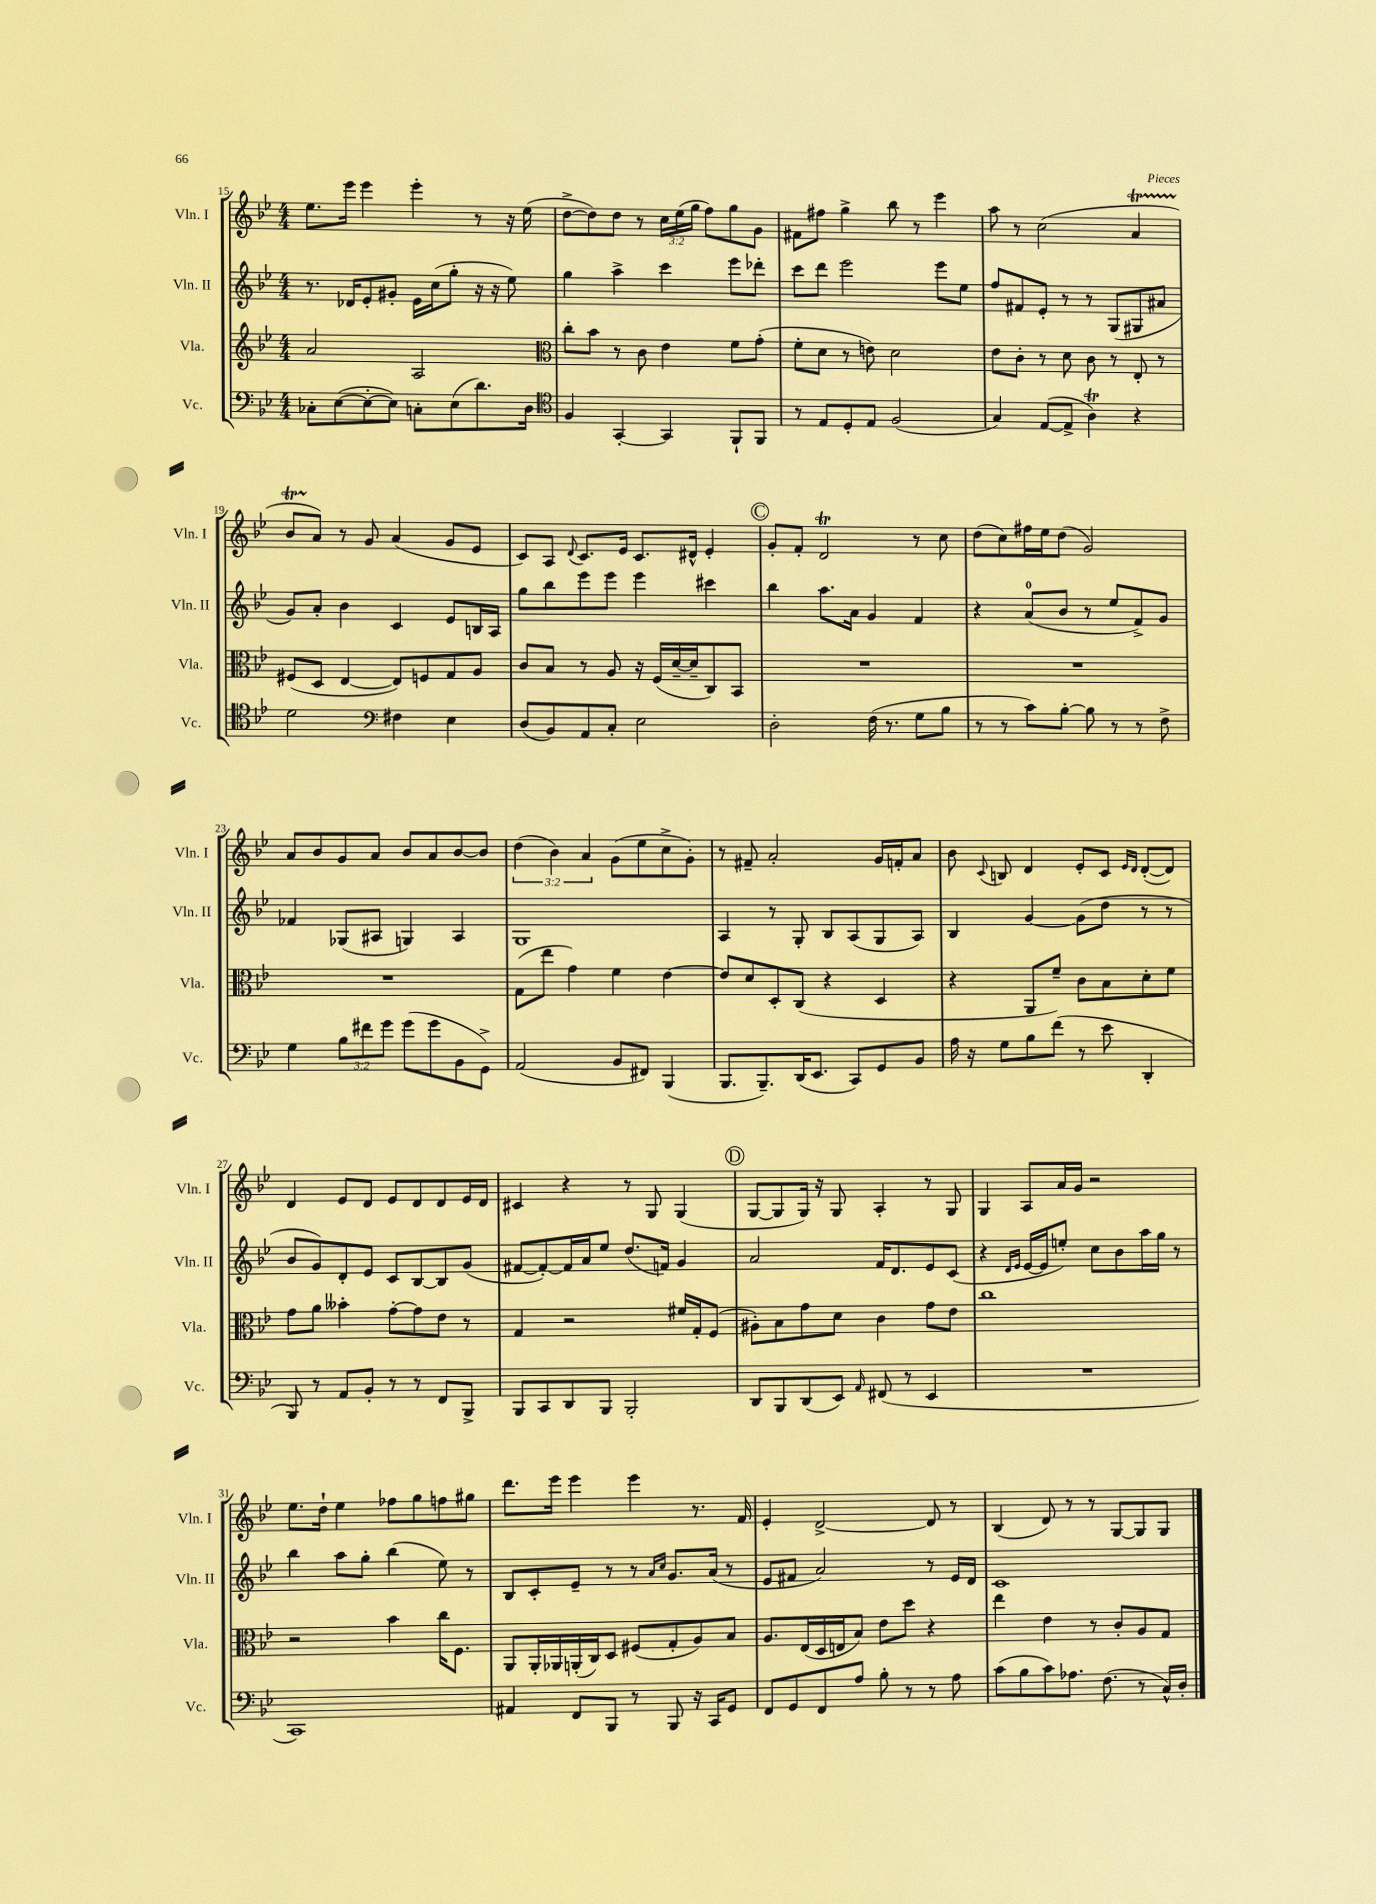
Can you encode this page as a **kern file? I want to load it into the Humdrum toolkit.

**kern	**kern	**kern	**kern
*staff4	*staff3	*staff2	*staff1
*clefF4	*clefG2	*clefG2	*clefG2
*k[b-e-]	*k[b-e-]	*k[b-e-]	*k[b-e-]
*M4/4	*M4/4	*M4/4	*M4/4
8C-'	2a	8.r	8.ee-
([8E-	.	.	.
.	.	16d-	16eee-
8E-'_	.	8e-'	4eee-
8E-])	.	8g#'	.
8C'	2A	16e-	4eee-'
.	.	(16cc	.
(8E-	.	8gg'	.
8.d)	.	16r	8r
.	.	16r	.
.	.	8ee-)	16r
16D	.	.	(16ee-
=	=	=	=
*clefC4	*clefC3	*	*
4F	8cc'	4gg	[8dd^
.	8b-	.	8dd])
[4GG'	8r	4aa^	8dd
.	8c	.	8r
4GG]	4e-	4ccc	24cc
.	.	.	(24ee-
.	.	.	24gg
.	.	.	8ff)
8FF`	8f	8eee-	8gg
8FF	(8g'	8ddd-'	8g
=	=	=	=
8r	8f'	8ccc	8f#
8E-	8d	8ddd	8ff#
8D'	8r	2eee-	4gg^
8E-	8e)	.	.
(2F	2d	.	8bb-
.	.	.	8r
.	.	8eee-	4eee-
.	.	8ee-	.
=	=	=	=
4G)	8e-	8ff	8aa
.	8c'	8f#	8r
([8E-	8r	8e-'	(2cc
8E-^]	8d	8r	.
4A)	8c	8r	.
.	8r	(8G	.
4r	8E-'	8G#	4a
.	8r	8a#	.
=	=	=	=
2d	(8F#	8g)	8b-
.	8D	8a'	8a)
.	[4E-	4b-	8r
.	.	.	8g
*clefF4	*	*	*
4F#	8E-])	4c	(4a
.	8F	.	.
4E-	8G	8e-	8g
.	8A	16B	8e-
.	.	16A	.
=	=	=	=
(8D	8c	8gg	8c)
8BB-)	8B-	8bb-	8A
.	.	.	8qqd
8AA	8r	8eee-	8.c
8C'	8A	8eee-	.
.	.	.	16e-
2E-	16r	4eee-	8.c
.	(16F	.	.
.	[16d~	.	.
.	16d~]	.	16d#^^
.	8C)	4ccc#	4e-'
.	8BB-	.	.
=	=	=	=
2D'	1r	4bb-	8g'
.	.	.	8f'
.	.	8.aa	2d
.	.	16a	.
(16F	.	4g	.
8.r	.	.	.
8G	.	4f	8r
8B-	.	.	8cc
=	=	=	=
8r	1r	4r	(8dd
8r	.	.	8cc)
8c)	.	(8a	16ff#
.	.	.	16ee-
[8B-'	.	8b-	(8dd
8B-]	.	8r	2g)
8r	.	8ee-	.
8r	.	8f^)	.
8F^	.	8g	.
=	=	=	=
4G	1r	4f-	8a
.	.	.	8b-
12B-	.	(8G-	8g
12f#	.	.	.
.	.	8A#	8a
12g	.	.	.
(8g	.	4G)	8b-
8g	.	.	8a
8BB-	.	4A#	[8b-
8GG^)	.	.	8b-]
=	=	=	=
(2AA	(8G	1G	(6dd
.	8ee-	.	.
.	.	.	6b-)
.	4g)	.	.
.	.	.	6a
8BB-	4f	.	(8g
8FF#)	.	.	8ee-
(4BBB-	[4e-	.	8cc^
.	.	.	8g')
=	=	=	=
8.BBB-	8e-]	4A	8r
.	8d	.	8f#~
8.BBB-~)	.	.	.
.	8D'	8r	2a'
(16DD	(8C	8G'	.
8.EE-	.	.	.
.	4r	8B-	.
8CC)	.	(8A	.
8GG	4D	8G	16g
.	.	.	16f'
8BB-	.	8A)	8a
=	=	=	=
16A	4r	4B-	8b-
16r	.	.	.
.	.	.	8qqc
8G	.	.	8B
8B-	8AA	[4g	4d
(8f	8f~)	.	.
8r	8c	(8g]	8e-'
8e-	8B-	8dd	8c
.	.	.	16qqe-
.	.	.	16qqd
4DD'	8d'	8r	([8d'
.	8f	8r	8d])
=	=	=	=
8BBB-)	8g	8b-	4d
8r	8a	8g)	.
8AA	4b--'	8d'	8e-
8BB-'	.	8e-	8d
8r	[8g'	8c	8e-
8r	8g]	[8B-	8d
8FF	8e-	8B-]	8d
8BBB-^	8r	(8g	16e-
.	.	.	16d
=	=	=	=
8BBB-	4G	[8f#	4c#
8CC	.	8f#'_)	.
8DD	2r	16f#]	4r
.	.	16a	.
8BBB-	.	8ee-	.
2BBB-'	.	(8.dd	8r
.	.	.	8G
.	.	16f)	.
.	16f#	4g	(4G
.	16G'	.	.
.	(8F	.	.
=	=	=	=
8DD	8A#')	2a	[8G
8BBB-	8B-	.	8G]
(8DD	8g	.	16G)
.	.	.	16r
8EE-)	8d	.	8G
16qqAA	.	.	.
(8FF#	4c	16f	4A'
.	.	8.d	.
8r	.	.	.
4EE-	8g	8e-	8r
.	8e-	(8c	8G
=	=	=	=
1r	1cc	4r	4G
.	.	16qqd	.
.	.	16qqe-	.
.	.	[16e-	8A
.	.	16e-]	.
.	.	8ee')	16a
.	.	.	16g
.	.	8cc	2r
.	.	8b-	.
.	.	16aa	.
.	.	16gg	.
.	.	8r	.
=	=	=	=
1CC)	2r	4bb-	8.ee-
.	.	.	16dd`
.	.	8aa	4ee-
.	.	8gg'	.
.	4b-	(4bb-	8ff-
.	.	.	8gg
.	16cc	8ee-)	8ff
.	8.F	.	.
.	.	8r	8gg#
=	=	=	=
4AA#	8AA	8B-	8.ddd
.	16AA'	8c'	.
.	16AA-	.	16eee-
8FF	(16AA'	8e-~	4eee-
.	16C)	.	.
8BBB-	8D	8r	.
8r	(8F#	8r	4eee-
.	.	16qqa	.
.	.	16qqcc	.
8BBB-	8G'	8.g	.
16r	8A)	.	8.r
16CC	.	(16a	.
8GG	8B-	8r	.
.	.	.	16f
=	=	=	=
8FF	8.A	8e-	4e-'
8GG	.	8f#	.
.	(16E-	.	.
8FF	16D	2a)	[2d^
.	16E	.	.
8A	8B-)	.	.
8B-'	8e-	.	.
8r	8dd	.	.
8r	4r	8r	8d]
8A	.	16e-	8r
.	.	16d	.
=	=	=	=
(8c	4ee-	1c	(4B-
8B-	.	.	.
8c)	4e-	.	8d)
8.A-	.	.	8r
.	8r	.	8r
(8.F	.	.	.
.	8c'	.	[8G
8r	8A	.	8G]
16C^^)	8G	.	8G
16D'	.	.	.
==	==	==	==
*-	*-	*-	*-
